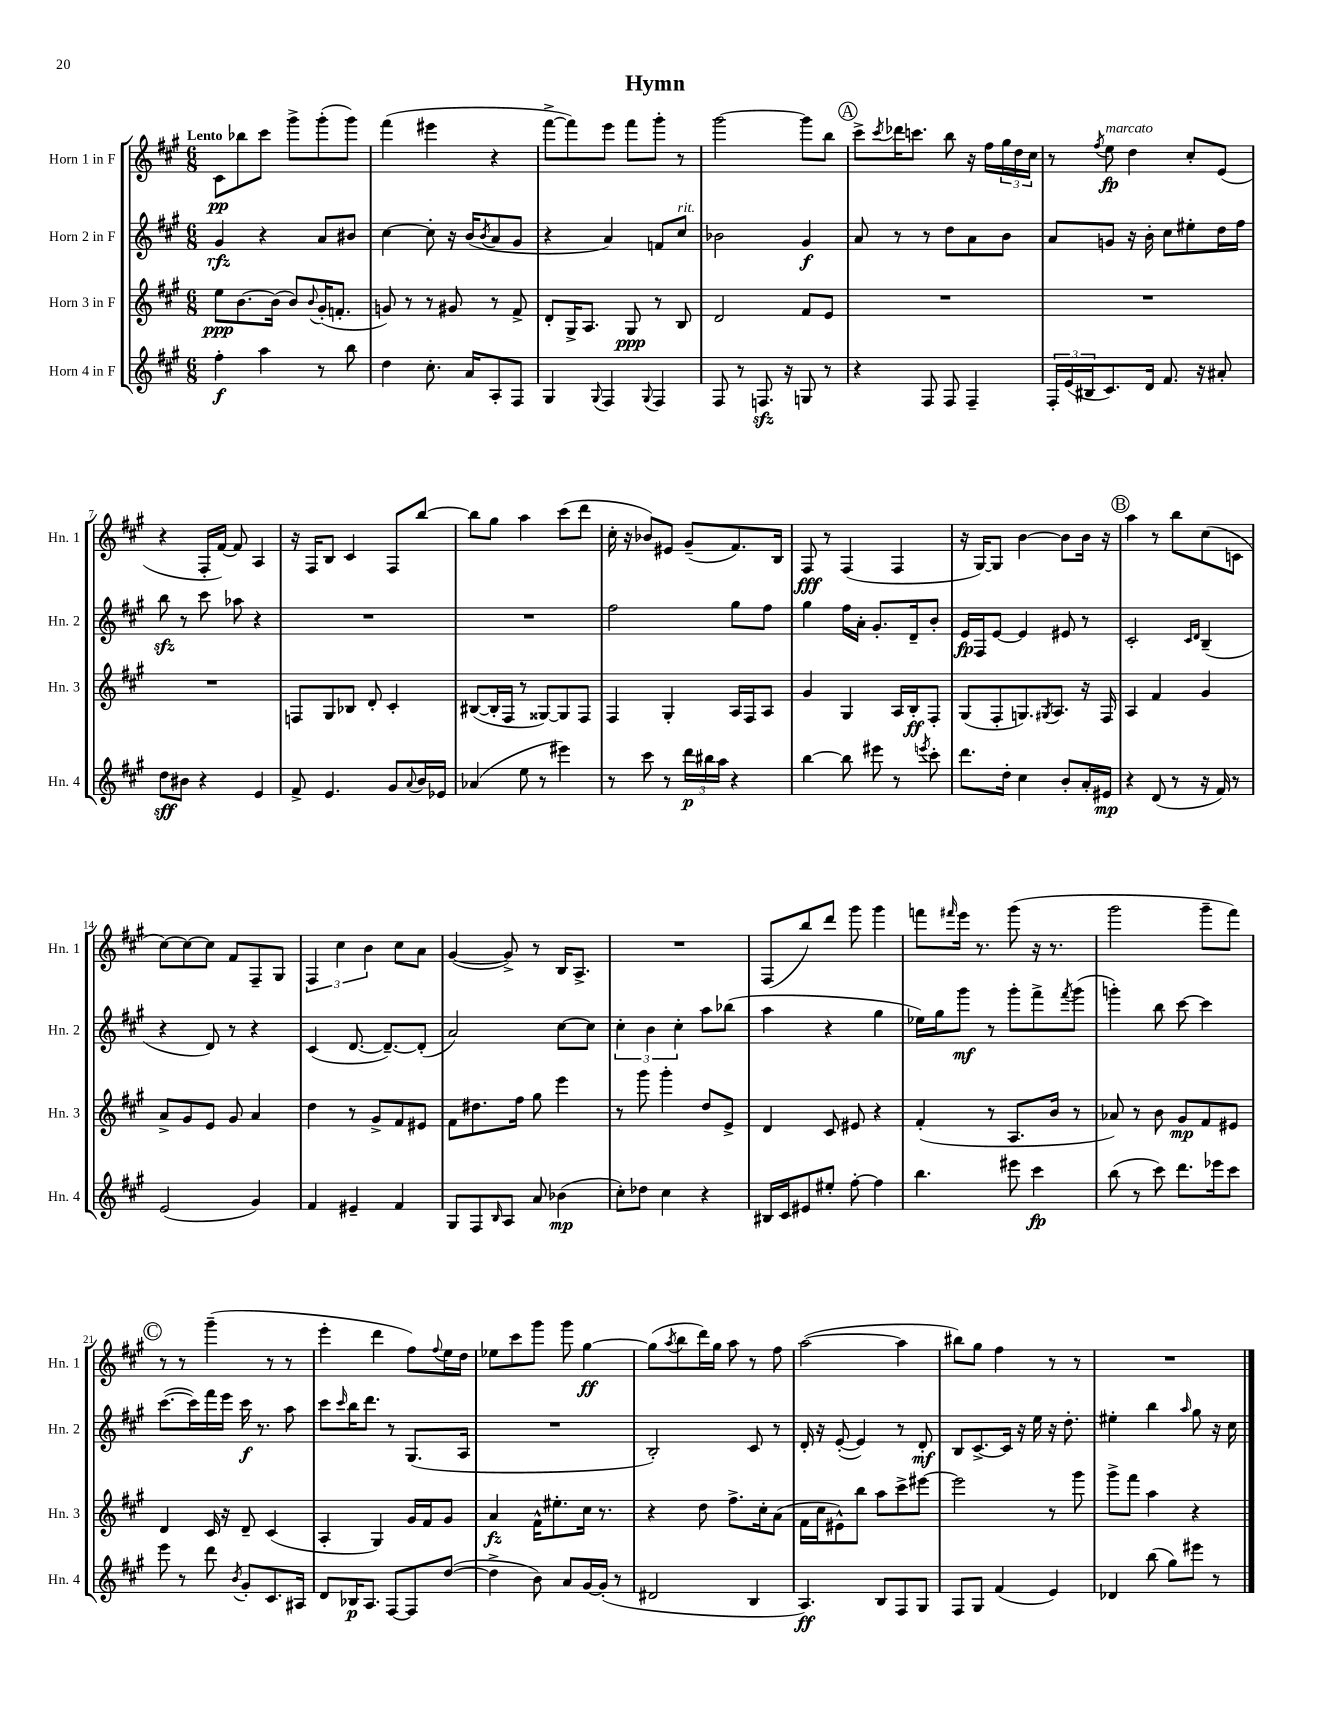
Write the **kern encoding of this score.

**kern	**dynam	**kern	**dynam	**kern	**dynam	**kern	**dynam
*part4	*part4	*part3	*part3	*part2	*part2	*part1	*part1
*staff4	*staff4	*staff3	*staff3	*staff2	*staff2	*staff1	*staff1
*I"Horn 4 in F	*	*I"Horn 3 in F	*	*I"Horn 2 in F	*	*I"Horn 1 in F	*
*I'Hn. 4	*	*I'Hn. 3	*	*I'Hn. 2	*	*I'Hn. 1	*
*clefG2	*	*clefG2	*	*clefG2	*	*clefG2	*
*k[f#c#g#]	*	*k[f#c#g#]	*	*k[f#c#g#]	*	*k[f#c#g#]	*
*M6/8	*	*M6/8	*	*M6/8	*	*M6/8	*
=1	=1	=1	=1	=1	=1	=1	=1
!	!	!	!	!	!	!LO:TX:a:B:t=Lento	!
4ff#'\	f	8ee\L	ppp	4g#/	rfz	8c#\L	pp
.	.	[8.b\	.	.	.	8bb-X\	.
4aa\	.	.	.	4r	.	8ccc#\J	.
.	.	(16b\Jk]	.	.	.	.	.
.	.	8b/L)	.	.	.	8ggg#^\L	.
.	.	8qqb/	.	.	.	.	.
8r	.	(16g#'/K	.	8a/L	.	(8ggg#'\	.
.	.	8.fn'/J	.	.	.	.	.
8bb\	.	.	.	8b#X/J	.	8ggg#\J)	.
=2	=2	=2	=2	=2	=2	=2	=2
4dd\	.	8gn/)	.	[4cc#\	.	(4fff#\	.
.	.	8r	.	.	.	.	.
8.cc#'\	.	8r	.	8cc#'\]	.	4eee#X\	.
.	.	8g#X/	.	16r	.	.	.
16a/KL	.	.	.	(16b/KL	.	.	.
.	.	.	.	8qb/	.	.	.
8A'/	.	8r	.	8a/	.	4r	.
8F#/J	.	8f#^/	.	8g#/J	.	.	.
=3	=3	=3	=3	=3	=3	=3	=3
4G#/	.	8d'/L	.	4r	.	[8fff#^\L	.
.	.	16G#^/K	.	.	.	8fff#\])	.
.	.	8.A/J	.	.	.	.	.
8qqG#/	.	.	.	.	.	.	.
4F#/	.	.	.	4a/)	.	8eee\J	.
.	.	8G#/	ppp	.	.	8fff#\L	.
8qqG#/	.	.	.	.	.	.	.
4F#/	.	8r	.	8fn/L	.	8ggg#'\J	.
!	!	!	!	!LO:TX:a:i:t=rit.	!	!	!
.	.	8B/	.	8cc#/J	.	8r	.
=4	=4	=4	=4	=4	=4	=4	=4
8F#/	.	2d/	.	2b-X\	.	[2ggg#\	.
8r	.	.	.	.	.	.	.
8.Fnzz/	.	.	.	.	.	.	.
16r	.	.	.	.	.	.	.
8Gn/	.	8f#/L	.	4g#/	f	8ggg#\L]	.
8r	.	8e/J	.	.	.	8bb\J	.
!!LO:REH:place=s1:t=A
=5	=5	=5	=5	=5	=5	=5	=5
4r	.	2.r	.	8a/	.	8ccc#^\L	.
.	.	.	.	.	.	8qccc#/	.
.	.	.	.	8r	.	16ddd-X\K	.
.	.	.	.	.	.	8.cccn\J	.
8F#/	.	.	.	8r	.	.	.
8F#/	.	.	.	8dd\L	.	8bb\	.
4F#~/	.	.	.	8a\	.	16r	.
.	.	.	.	.	.	16ff#\LL	.
.	.	.	.	8b\J	.	24gg#\	.
.	.	.	.	.	.	24dd\	.
.	.	.	.	.	.	24cc#\JJ	.
=6	=6	=6	=6	=6	=6	=6	=6
24F#'/LL	.	2.r	.	8a/L	.	8r	.
(24e/	.	.	.	.	.	.	.
24B#X/J	.	.	.	.	.	.	.
.	.	.	.	.	.	8qff#/	.
!	!	!	!	!	!	!LO:TX:a:i:t=marcato	!
8.c#/)	.	.	.	8gn/J	.	8ee\	fp
.	.	.	.	16r	.	4dd\	.
16d/Jk	.	.	.	16b'\	.	.	.
8.f#/	.	.	.	8cc#\L	.	.	.
.	.	.	.	8ee#X'\	.	8cc#'/L	.
16r	.	.	.	.	.	.	.
8a#X'/	.	.	.	16dd\L	.	(8e/J	.
.	.	.	.	16ff#\JJ	.	.	.
!!LO:LB:g=z
=7	=7	=7	=7	=7	=7	=7	=7
8dd\L	sff	2.r	.	8bbzz\	.	4r	.
8b#X\J	.	.	.	8r	.	.	.
4r	.	.	.	8ccc#\	.	16F#'/LL	.
.	.	.	.	.	.	[16f#/JJ)	.
.	.	.	.	8aa-X\	.	8f#/]	.
4e/	.	.	.	4r	.	4A/	.
=8	=8	=8	=8	=8	=8	=8	=8
8f#^/	.	8Fn/L	.	2.r	.	16r	.
.	.	.	.	.	.	16F#/KL	.
4.e/	.	8G#/	.	.	.	8B/J	.
.	.	8B-X/J	.	.	.	4c#/	.
.	.	8d'/	.	.	.	.	.
8g#/L	.	4c#'/	.	.	.	8F#/L	.
8qqa/	.	.	.	.	.	.	.
16b/L	.	.	.	.	.	[8bb/J	.
16e-X/JJ	.	.	.	.	.	.	.
=9	=9	=9	=9	=9	=9	=9	=9
(4a-X/	.	([8B#X/L	.	2.r	.	8bb\L]	.
.	.	16B#'/L]	.	.	.	8gg#\J	.
.	.	16F#/JJ	.	.	.	.	.
8ee\	.	8r	.	.	.	4aa\	.
8r	.	[8G##X/L)	.	.	.	.	.
4eee#X\)	.	8G##/]	.	.	.	(8ccc#\L	.
.	.	8F#/J	.	.	.	8ddd\J	.
=10	=10	=10	=10	=10	=10	=10	=10
8r	.	4F#/	.	2ff#\	.	16cc#'\	.
.	.	.	.	.	.	16r	.
8ccc#\	.	.	.	.	.	8b-X/L)	.
8r	.	4G#'/	.	.	.	8e#X/J	.
24ddd\LL	p	.	.	.	.	(8g#~/L	.
24bb#X\	.	.	.	.	.	.	.
24aa\JJ	.	.	.	.	.	.	.
4r	.	16A/LL	.	8gg#\L	.	8.f#/)	.
.	.	16F#/J	.	.	.	.	.
.	.	8A/J	.	8ff#\J	.	.	.
.	.	.	.	.	.	16B/Jk	.
=11	=11	=11	=11	=11	=11	=11	=11
[4bb\	.	4g#/	.	4gg#\	.	8F#/	fff
.	.	.	.	.	.	8r	.
8bb\]	.	4G#/	.	16ff#\LL	.	(4F#/	.
.	.	.	.	16a'\JJ	.	.	.
8eee#X\	.	.	.	8.g#'/L	.	.	.
8r	.	16A/LL	.	.	.	4F#/	.
.	.	16B'/J	ff	16d~/k	.	.	.
8qeeen/	.	.	.	.	.	.	.
8ccc#'\	.	8F#'/J	.	8b'/J	.	.	.
=12	=12	=12	=12	=12	=12	=12	=12
8.ddd\L	.	(8G#/L	.	16e/LL	fp	16r	.
.	.	.	.	16F#/J	.	[16G#/KL)	.
.	.	8F#'/	.	[8e/J	.	8G#/J]	.
16dd'\Jk	.	.	.	.	.	.	.
4cc#\	.	8.Gn/)	.	4e/]	.	[4b\	.
.	.	8qG#X/	.	.	.	.	.
.	.	8.A/J	.	.	.	.	.
8b'/L	.	.	.	8e#X/	.	8b\L]	.
16a'/L	.	16r	.	8r	.	16b\Jk	.
16e#X/JJ	mp	16F#/	.	.	.	16r	.
!!LO:REH:place=s1:t=B
=13	=13	=13	=13	=13	=13	=13	=13
4r	.	4A/	.	2c#'/	.	4aa\	.
(8d/	.	4f#/	.	.	.	8r	.
8r	.	.	.	.	.	8bb\L	.
.	.	.	.	16qqc#/LL	.	.	.
.	.	.	.	16qqd/JJ	.	.	.
16r	.	4g#/	.	(4B~/	.	(8cc#\	.
16f#/)	.	.	.	.	.	.	.
8r	.	.	.	.	.	8cn\J	.
!!LO:LB:g=z
=14	=14	=14	=14	=14	=14	=14	=14
(2e/	.	8a^/L	.	4r	.	[8cc#\L)	.
.	.	8g#/	.	.	.	8cc#\_	.
.	.	8e/J	.	8d/)	.	8cc#\J]	.
.	.	8g#/	.	8r	.	8f#/L	.
4g#/)	.	4a/	.	4r	.	8F#~/	.
.	.	.	.	.	.	8G#/J	.
=15	=15	=15	=15	=15	=15	=15	=15
4f#/	.	4dd\	.	(4c#/	.	6F#/	.
.	.	.	.	.	.	6cc#\	.
4e#X~/	.	8r	.	[8.d/	.	.	.
.	.	.	.	.	.	6b\	.
.	.	8g#^/L	.	.	.	.	.
.	.	.	.	8.d~/L_)	.	.	.
4f#/	.	8f#/	.	.	.	8cc#\L	.
.	.	8e#X/J	.	(8d'/J]	.	8a\J	.
=16	=16	=16	=16	=16	=16	=16	=16
8G#/L	.	8f#\L	.	2a/)	.	([4g#/	.
8F#/	.	8.dd#X\	.	.	.	.	.
16qqB/	.	.	.	.	.	.	.
8A/J	.	.	.	.	.	8g#^/])	.
.	.	16ff#\Jk	.	.	.	.	.
8a/	.	8gg#\	.	.	.	8r	.
(4b-X\	mp	4eee\	.	[8cc#\L	.	16B/KL	.
.	.	.	.	.	.	8.A^/J	.
.	.	.	.	8cc#\J]	.	.	.
=17	=17	=17	=17	=17	=17	=17	=17
8cc#'\L)	.	8r	.	6cc#'\	.	2.r	.
8dd-X\J	.	8ggg#\	.	.	.	.	.
.	.	.	.	6b\	.	.	.
4cc#\	.	4ggg#'\	.	.	.	.	.
.	.	.	.	6cc#'\	.	.	.
4r	.	8dd/L	.	8aa\L	.	.	.
.	.	8e^/J	.	(8bb-X\J	.	.	.
=18	=18	=18	=18	=18	=18	=18	=18
16B#X/LL	.	4d/	.	4aa\	.	(8F#/L	.
16c#/J	.	.	.	.	.	.	.
8e#X/	.	.	.	.	.	8bb/)	.
8ee#X'/J	.	8c#/	.	4r	.	8ddd/J	.
[8ff#'\	.	8e#X/	.	.	.	8ggg#\	.
4ff#\]	.	4r	.	4gg#\	.	4ggg#\	.
=19	=19	=19	=19	=19	=19	=19	=19
4.bb\	.	(4f#'/	.	16ee-X\LL)	.	8fffn\L	.
.	.	.	.	16gg#\J	.	.	.
.	.	.	.	.	.	16qqfff#X/	.
.	.	.	.	8ggg#\J	mf	16eee\Jk	.
.	.	.	.	.	.	8.r	.
.	.	8r	.	8r	.	.	.
8eee#X\	.	8.A/L	.	8ggg#'\L	.	(8ggg#\	.
4ccc#\	fp	.	.	8fff#^\	.	16r	.
.	.	16b/Jk	.	.	.	8.r	.
.	.	.	.	8qfff#/	.	.	.
.	.	8r	.	(8ggg#\J	.	.	.
=20	=20	=20	=20	=20	=20	=20	=20
(8bb\	.	8a-X/)	.	4gggn'\)	.	2ggg#\	.
8r	.	8r	.	.	.	.	.
8ccc#\)	.	8b\	.	8bb\	.	.	.
8.ddd\L	.	8g#/L	mp	[8ccc#\	.	.	.
.	.	8f#/	.	4ccc#\]	.	8ggg#~\L	.
16eee-X\k	.	.	.	.	.	.	.
8ccc#\J	.	8e#X/J	.	.	.	8fff#\J)	.
!!LO:LB:g=z
!!LO:REH:place=s1:t=C
=21	=21	=21	=21	=21	=21	=21	=21
8eee\	.	4d/	.	([8.ccc#\L	.	8r	.
8r	.	.	.	.	.	8r	.
.	.	.	.	16ccc#\L])	.	.	.
8ddd\	.	16c#/	.	16fff#\	.	(4ggg#~\	.
.	.	16r	.	16eee\JJ	.	.	.
8qb/	.	.	.	.	.	.	.
8g#'/L	.	8d~/	.	16ccc#\	f	.	.
.	.	.	.	8.r	.	.	.
8.c#/	.	(4c#/	.	.	.	8r	.
.	.	.	.	8aa\	.	8r	.
16A#X/Jk	.	.	.	.	.	.	.
=22	=22	=22	=22	=22	=22	=22	=22
8d/L	.	4A'/	.	8ccc#\L	.	4eee'\	.
.	.	.	.	16qqccc#/	.	.	.
16B-X/K	p	.	.	16bb\K	.	.	.
8.A/J	.	.	.	8.ddd\J	.	.	.
.	.	4G#/)	.	.	.	4ddd\	.
[8F#/L	.	.	.	8r	.	.	.
8F#/]	.	16g#/LL	.	(8.G#/L	.	8ff#\L)	.
.	.	16f#/J	.	.	.	.	.
.	.	.	.	.	.	8qqff#/	.
([8dd/J	.	8g#/J	.	.	.	16ee\L	.
.	.	.	.	16A/Jk	.	16dd\JJ	.
=23	=23	=23	=23	=23	=23	=23	=23
4dd^\]	.	4a/	fz	2.r	.	8ee-X\L	.
.	.	.	.	.	.	8ccc#\	.
8b\)	.	16f#^^\KL	.	.	.	8ggg#\J	.
.	.	8.ee#X'\	.	.	.	.	.
8a/L	.	.	.	.	.	8ggg#\	.
[16g#/L	.	16cc#\Jk	.	.	.	[4gg#\	ff
(16g#'/JJ]	.	8.r	.	.	.	.	.
8r	.	.	.	.	.	.	.
=24	=24	=24	=24	=24	=24	=24	=24
2d#X/	.	4r	.	2B'/)	.	(8gg#\L]	.
.	.	.	.	.	.	8qaa/	.
.	.	.	.	.	.	8bb\	.
.	.	8dd\	.	.	.	16ddd\L)	.
.	.	.	.	.	.	16gg#\JJ	.
.	.	8.ff#^\L	.	.	.	8aa\	.
4B/	.	.	.	8c#/	.	8r	.
.	.	16cc#'\k	.	.	.	.	.
.	.	(8a\J	.	8r	.	8ff#\	.
=25	=25	=25	=25	=25	=25	=25	=25
4.A/)	ff	16f#\LL	.	16d'/	.	([2aa\	.
.	.	16cc#\J	.	16r	.	.	.
.	.	8e#X^^\)	.	([8e'/	.	.	.
.	.	8bb\J	.	4e/])	.	.	.
8B/L	.	8aa\L	.	.	.	.	.
8F#/	.	8ccc#^\	.	8r	.	4aa\]	.
8G#/J	.	[8eee#X\J	.	8d'/	mf	.	.
=26	=26	=26	=26	=26	=26	=26	=26
8F#/L	.	2eee#\]	.	8B/L	.	8bb#X\L)	.
8G#/J	.	.	.	[8.c#^/	.	8gg#\J	.
(4f#/	.	.	.	.	.	4ff#\	.
.	.	.	.	16c#/Jk]	.	.	.
.	.	.	.	16r	.	.	.
.	.	.	.	16ee\	.	.	.
4e/)	.	8r	.	16r	.	8r	.
.	.	.	.	8.dd'\	.	.	.
.	.	8ggg#\	.	.	.	8r	.
=27	=27	=27	=27	=27	=27	=27	=27
4d-X/	.	8ggg#^\L	.	4ee#X'\	.	2.r	.
.	.	8fff#\J	.	.	.	.	.
(8bb\	.	4aa\	.	4bb\	.	.	.
8gg#\L)	.	.	.	.	.	.	.
.	.	.	.	16qqaa/	.	.	.
8eee#X\J	.	4r	.	8gg#\	.	.	.
8r	.	.	.	16r	.	.	.
.	.	.	.	16cc#\	.	.	.
==	==	==	==	==	==	==	==
*-	*-	*-	*-	*-	*-	*-	*-
